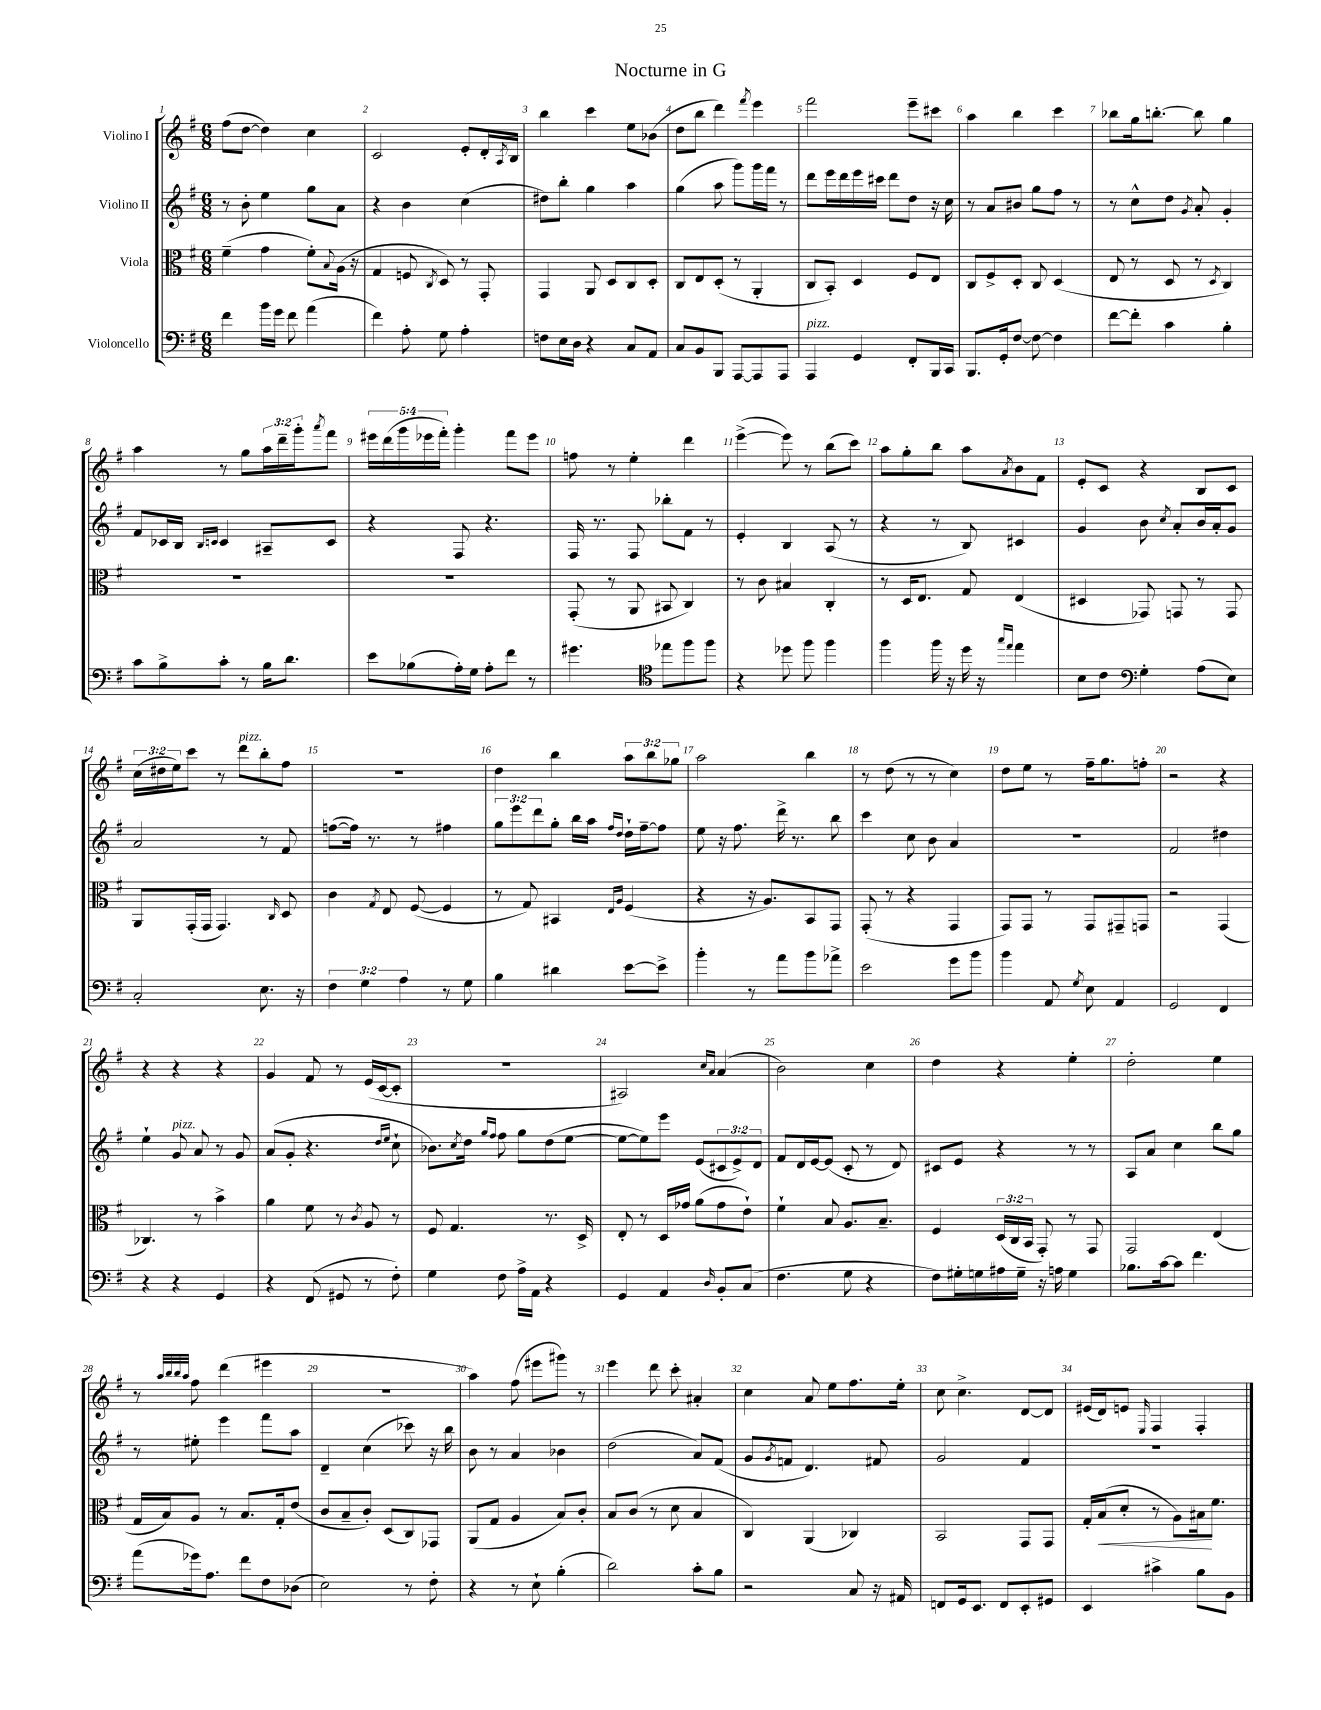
\header { title = "Nocturne in G" }
<<
\new StaffGroup <<
\new Staff = "s0" \with { instrumentName = "Violino I" } {
    \clef treble \key g \major \numericTimeSignature \time 6/8 \override Staff.TupletNumber.text = #tuplet-number::calc-fraction-text
    fis''8( d''8~ d''4) c''4 |
    c'2 e'8-. d'16-. \acciaccatura { a8 } b16 |
    b''4 c'''4 e''8 bes'8( |
    d''8 b''8 d'''4) \acciaccatura { fis'''8 } e'''4 |
    fis'''2 e'''8-- cis'''8 |
    a''4 b''4 c'''4 |
    bes''8 g''16 b''8.~-. b''8 g''4 |
    a''4 r8 g''8 \tuplet 3/2 { a''16 d'''16-- g'''16-. } \acciaccatura { a'''8 } fis'''8 |
    \tuplet 5/4 { eis'''16 d'''16( g'''16 ees'''16 fis'''16-.) } g'''4-. fis'''8 ees'''8 |
    f''8 r8 e''4-. d'''4 |
    e'''4~->( e'''8) r8 b''8( c'''8) |
    a''8 g''8-. b''8 a''8 \acciaccatura { a'8 } b'8 fis'8 |
    e'8-. c'8 r4 b8 c'8 |
    \tuplet 3/2 { c''16( dis''16 e''16) } c'''8 r8 d'''8^\markup { \italic "pizz." } b''8-. fis''8 |
    R2. |
    d''4 b''4 \tuplet 3/2 { a''8 b''8 ges''8 } |
    a''2 b''4 |
    r8 d''8( r8 r8 c''4) |
    d''8 e''8 r8 fis''16-- g''8. f''8-. |
    r2 r4 |
    r4 r4 r4 |
    g'4 fis'8 r8 e'16( c'16~ c'8-. |
    R2. |
    ais2) \grace { c''16 a'16 } a'4( |
    b'2) c''4 |
    d''4 r4 e''4-. |
    d''2-. e''4 |
    r8 \grace { a''32 b''32 b''32 a''32 } fis''8 d'''4( eis'''4 |
    R2. |
    a''4) fis''8( eis'''8 gis'''8) r8 |
    e'''4 d'''8 c'''8-. ais'4-. |
    c''4 a'8 e''8 fis''8. e''16-. |
    c''8 c''4.-> d'8~ d'8 |
    eis'16( d'16) e'8 \grace { e16 } fis4 fis4-. \bar "|." |
}
\new Staff = "s1" \with { instrumentName = "Violino II" } {
    \clef treble \key g \major \numericTimeSignature \time 6/8 \override Staff.TupletNumber.text = #tuplet-number::calc-fraction-text
    r8 b'8-. e''4 g''8 a'8 |
    r4 b'4 c''4( |
    dis''8) b''8-. g''4 a''4 |
    g''4( a''8 g'''8) g'''16 fis'''16 r8 |
    d'''8 e'''16 d'''16 e'''16 cis'''16 d'''8 d''8 r16 c''16 |
    r8 a'8 bis'8 g''8 fis''8 r8 |
    r8 c''8-^ d''8 \acciaccatura { g'8 } a'8-. g'4-. |
    fis'8 ces'16 b16 \grace { b16 c'16 } c'4 ais8-- c'8 |
    r4 fis8 r4. |
    fis16 r8. fis8 bes''8-. fis'8 r8 |
    e'4-. b4 a8( r8 |
    r4 r8 b8) cis'4 |
    g'4 b'8 \acciaccatura { c''8 } a'8-. b'16 a'16-. g'8 |
    a'2 r8 fis'8 |
    f''8~( f''16) r8. r8 fis''4 |
    \tuplet 3/2 { g''8 e'''8 d'''8 } g''8-. b''16 a''16 \grace { fis''16 d''16 } d''16-! fis''16~-- fis''8 |
    e''8 r16 fis''8. d'''16-> r8. b''8 |
    c'''4 c''8 b'8 a'4 |
    R2. |
    fis'2 dis''4 |
    e''4-! g'8^\markup { \italic "pizz." } a'8 r8 g'8 |
    a'8( g'8-. r4. \grace { d''16 e''16 } c''8-! |
    bes'8.) \acciaccatura { c''8 } d''16 \grace { g''16 fis''16 } fis''8 g''8 d''8( e''8~ |
    e''8~ e''8) e'''8 e'8( \tuplet 3/2 { cis'8 e'8->) d'8 } |
    fis'8 d'16 e'16~ e'8( c'8-. r8 d'8) |
    cis'8 e'8 r4 r8 r8 |
    a8 a'8 c''4 b''8 g''8 |
    r8 eis''8-. e'''4 fis'''8 a''8 |
    d'4-- c''4( ces'''8) r16 b''16 |
    b'8 r8 a'4 bes'4 |
    d''2( a'8) fis'8( |
    g'8 \acciaccatura { g'8 } f'8 d'4.) fis'8 |
    g'2 fis'4 |
    R2. \bar "|." |
}
\new Staff = "s2" \with { instrumentName = "Viola" } {
    \clef alto \key g \major \numericTimeSignature \time 6/8 \override Staff.TupletNumber.text = #tuplet-number::calc-fraction-text
    fis'4--( g'4 fis'8-.) \appoggiatura { b8 } a16( r16 |
    g4 f8 \acciaccatura { c8 } d8) r8 g,8-. |
    g,4 a,8 d8 c8 d8-. |
    c8 e8 d8-.( r8 a,4-. |
    c8 b,8-.) d4 fis8 e8 |
    c8 fis8-> d8-. c8 d4( |
    e8 r8 d8 r8 \acciaccatura { d8 } c4) |
    R2. |
    R2. |
    g,8-.( r8 a,8 bis,8 c4) |
    r8 c'8 bis4 c4-. |
    r8 d16 e8. g8 e4( |
    dis4 ges,8) g,8 r8 g,8 |
    a,8 g,16-.( g,16 g,4.) \grace { c16 } d8 |
    c'4 \acciaccatura { g8 } e8 fis8~( fis4 |
    r8 g8) bis,4 \grace { e16 a16 } fis4( |
    r4 r16 a8.) b,8 g,8 |
    g,8-.( r8 r4 g,4 |
    g,8) g,8 r8 g,8 gis,8-- g,8 |
    r2 g,4( |
    ces4.) r8 b'4-> |
    a'4 fis'8 r8 \acciaccatura { c'8 } a8 r8 |
    fis8 g4. r8. d16-> |
    e8-. r8 d16 ges'16 a'8( ges'8 e'8-!) |
    fis'4-! b8 a8. b8.-- |
    fis4 \tuplet 3/2 { d16( c16 b,16 } g,8-.) r8 g,8 |
    g,2 e4( |
    g16 b16) a8 r8 b8. g16-. e'8( |
    c'8 b8-- c'8-.) d8( c8) ges,8 |
    a,8( g8 a4 b8) c'8-. |
    b8 c'8( r8 d'8 b4 |
    c4) a,4( ces4) |
    b,2 g,8 g,8 |
    g16-. b16\<( d'8-. r8 a8) bis16\! fis'8. \bar "|." |
}
\new Staff = "s3" \with { instrumentName = "Violoncello" } {
    \clef bass \key g \major \numericTimeSignature \time 6/8 \override Staff.TupletNumber.text = #tuplet-number::calc-fraction-text
    fis'4 b'16 g'16 fis'8 a'4( |
    fis'4) a8-. g8 a4-. |
    f8 e16 d16 r4 c8 a,8 |
    c8 b,8 b,,8 a,,8~ a,,8 a,,8 |
    a,,4^\markup { \italic "pizz." } g,4 fis,8-. b,,16 c,16 |
    b,,8. g,16-. fis8~ fis8~ fis4 |
    fis'8~ fis'8-. c'4 b4-. |
    c'8 b8-> c'8-. r8 b16 d'8. |
    e'8 bes8( a16-.) g16 a8-. fis'8 r8 |
    gis'4. \clef tenor ees''8 fis''8 fis''8 |
    r4 des''8 fis''8 fis''4 |
    fis''4 fis''16 r16 d''16 r16 \grace { g''16 e''16 } e''4 |
    b8 c'8 \clef bass g4-. a8( e8) |
    c2-. e8. r16 |
    \tuplet 3/2 { fis4 g4 a4 } r8 g8 |
    b4 dis'4 e'8~ e'8-> |
    b'4-. r8 a'8 b'8 aes'8-> |
    e'2 g'8 b'8 |
    b'4 a,8 \acciaccatura { g8 } e8 a,4 |
    g,2 fis,4 |
    r4 r4 g,4 |
    r4 fis,8( gis,8 r8 fis8-.) |
    g4 fis8 a16-> a,16 r4 |
    g,4 a,4 \grace { d16 } b,8-. c8( |
    fis4. g8 r4 |
    fis8) gis16-. g16 ais16 g16-- r16 a16 g4 |
    bes8. c'16~ c'8 fis'4. |
    a'8( ges'16) a8. fis'8 fis8 des8( |
    e2) r8 fis8-. |
    r4 r8 e8-! b4-.( |
    d'2) c'8-. b8 |
    r2 c8 r16 ais,16 |
    f,8 g,16 e,8. f,8 e,8-. gis,8 |
    e,4 cis'4-> b8 b,8 \bar "|." |
}
>>
>>
\layout { \context { \Score \override BarNumber.break-visibility = ##(#f #t #t) barNumberVisibility = #all-bar-numbers-visible } }
